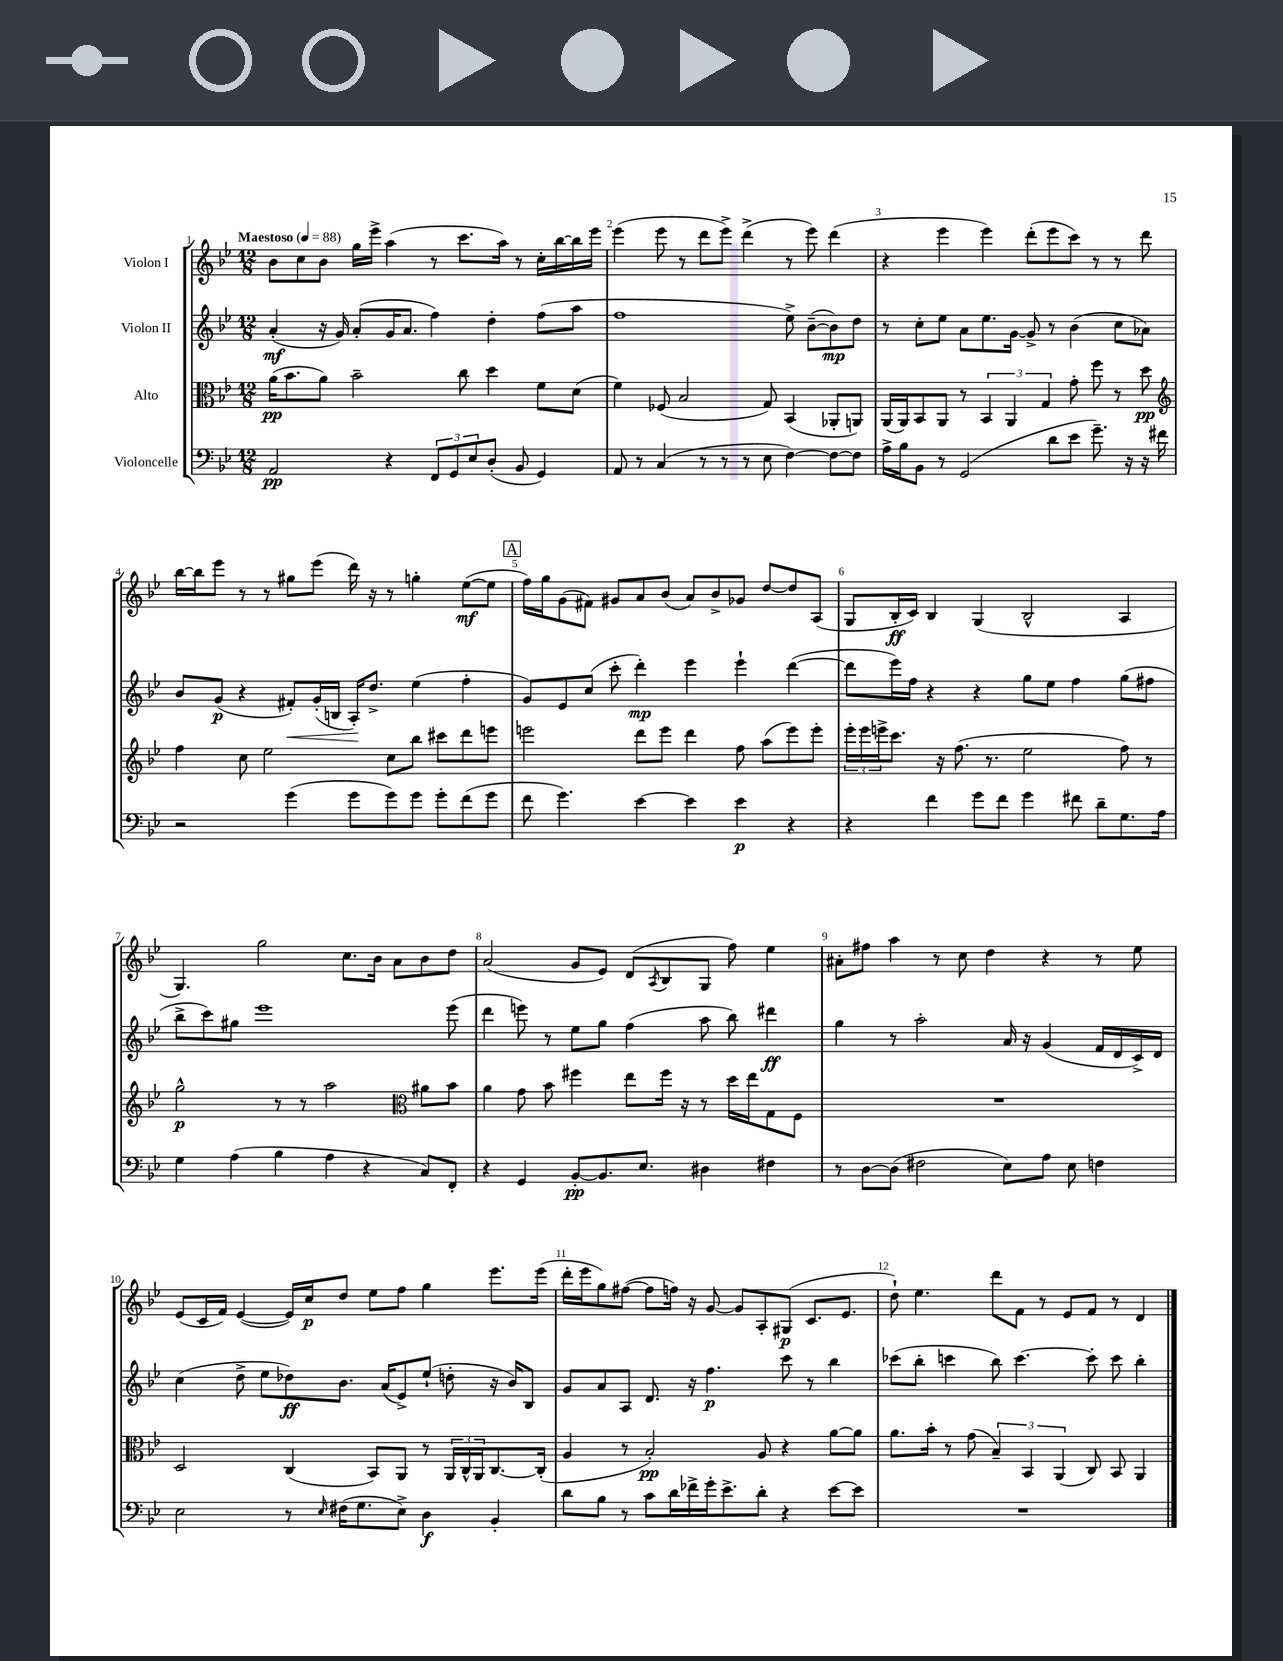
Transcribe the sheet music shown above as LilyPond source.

<<
\new StaffGroup <<
\new Staff = "s0" \with { instrumentName = "Violon I" } {
    \clef treble \key bes \major \numericTimeSignature \time 12/8 \tempo "Maestoso" 4 = 88
    bes'8 c''8 bes'8 g''16 ees'''16-> a''4( r8 c'''8. a''16) r8 c''16-. bes''16~ bes''16 ees'''16 |
    ees'''4( ees'''8 r8 d'''8 ees'''8->) d'''4->( r8 ees'''8) d'''4( |
    r4 ees'''4 ees'''4) d'''8-.( ees'''8 c'''8) r8 r8 d'''8 |
    bes''16~ bes''16 ees'''8 r8 r8 gis''8 ees'''8( d'''16) r16 r8 g''4-. ees''8~\mf( ees''8 |
    \mark \markup { \box "A" } f''16) g''16 g'8( fis'8) gis'8 a'8 bes'8( a'8) bes'8-> ges'8 d''8~ d''8 a8( |
    g8 bes16-.\ff c'16) bes4 g4( bes2-^ a4 |
    g4.) g''2 c''8. bes'16 a'8 bes'8 d''8 |
    a'2( g'8 ees'8) d'8( \acciaccatura { a8 } bes8 g8 f''8) ees''4 |
    ais'8-. fis''8 a''4 r8 c''8 d''4 r4 r8 ees''8 |
    ees'8( c'16 f'16) ees'4~( ees'16) c''16\p d''8 ees''8 f''8 g''4 ees'''8. ees'''16( |
    d'''16-. ees'''16 g''8) fis''8~( fis''8 f''16) r16 g'8~ g'8 a8-. gis8\p( c'8. ees'8. |
    d''8-!) ees''4. d'''8 f'8 r8 ees'8 f'8 r8 d'4 \bar "|." |
}
\new Staff = "s1" \with { instrumentName = "Violon II" } {
    \clef treble \key bes \major \numericTimeSignature \time 12/8
    a'4-.\mf( r16 g'16) a'8-.( g'16 a'8. f''4) d''4-. f''8( a''8 |
    f''1 ees''8->) bes'8~--( bes'8\mp) d''8 |
    r8 c''8-. ees''8 a'8 ees''8. g'16~ g'8-> r8 bes'4( c''8 aes'8) |
    bes'8 g'8\p( r4 fis'8-.\<) g'16-.( b16 a16-.\!) d''8.-> ees''4( f''4-. |
    \mark \markup { \box "A" } g'8) ees'8 c''8( c'''8-. d'''4-.\mp) ees'''4 ees'''4-! d'''4~( |
    d'''8 ees'''16) f''16 r4 r4 g''8 ees''8 f''4 g''8( fis''8 |
    bes''8-> c'''8) gis''8 ees'''1 ees'''8( |
    d'''4 e'''8) r8 ees''8 g''8 f''4( a''8 bes''8) dis'''4\ff |
    g''4 r8 a''2-. a'16 r16 g'4( f'16 d'16 c'16->) d'16 |
    c''4( d''8-> ees''8 des''8\ff) bes'8. a'16( ees'8->) ees''8-!( d''8-. r16 bes'16) bes8 |
    g'8 a'8 a8 d'8. r16 f''4.\p c'''8 r8 bes''4 |
    ces'''8( bes''8-. c'''4 bes''8) c'''4.~ c'''8-. c'''8 bes''4-. \bar "|." |
}
\new Staff = "s2" \with { instrumentName = "Alto" } {
    \clef alto \key bes \major \numericTimeSignature \time 12/8
    a'16\pp( bes'8. a'8) bes'2-- c''8 d''4 f'8 d'8( |
    f'4) fes8( bes2 g8) bes,4( aes,8-. a,8) |
    a,16( a,16) bes,8 a,8 r8 \tuplet 3/2 { bes,4 a,4 g4 } g'8-. f''8 r8 d''8\pp |
    \clef treble f''4 c''8 ees''2 c''8 bes''8 cis'''8 d'''8 e'''8 |
    \mark \markup { \box "A" } e'''2 d'''8 e'''8 d'''4 f''8 a''8( e'''8) e'''8-. |
    \tuplet 3/2 { ees'''16-. ees'''16 e'''16-> } c'''8. r16 f''8.( r8. ees''2 f''8) r8 |
    g''2-^\p r8 r8 a''2 \clef alto ais'8 bes'8 |
    a'4 g'8 bes'8 fis''4 ees''8 fis''16 r16 r8 d''16 ees''16 g8 f8 |
    R1. |
    d2 c4( bes,8) a,8 r8 \tuplet 3/2 { a,16 c16-^ a,16 } c8.~ c16-.( |
    a4 r8 bes2-.\pp) a8 r4 a'8~ a'8 |
    a'8. bes'16-. r8 g'8( \tuplet 3/2 { bes4--) bes,4 a,4( } c8) bes,8 a,4 \bar "|." |
}
\new Staff = "s3" \with { instrumentName = "Violoncelle" } {
    \clef bass \key bes \major \numericTimeSignature \time 12/8
    a,2\pp r4 \tuplet 3/2 { f,8 g,8 ees8 } d8-.( bes,8 g,4) |
    a,8 r8 c4( r8 r8 r8 ees8 f4~) f8~ f8 |
    a16-> bes16 bes,8 r8 g,2( d'8 ees'8 g'8.--) r16 r16 fis'16 |
    r2 g'4( g'8 g'8) g'8 g'8-. f'8( g'8 |
    \mark \markup { \box "A" } f'8 g'4.) ees'4~ ees'4 ees'4\p r4 |
    r4 f'4 g'8 f'8 g'4 fis'8 d'8-- g8. a16 |
    g4 a4( bes4 a4 r4 c8) f,8-. |
    r4 g,4 bes,8~-.\pp bes,8. ees8. dis4 fis4 |
    r8 d8~ d8( fis2 ees8) a8 ees8 f4 |
    ees2 r8 \grace { ees16 } fis16( g8. ees8->) d4\f bes,4-. |
    d'8 bes8 r8 c'8 d'16 fes'16-> g'16-. ees'8.-> d'8-. r4 ees'8~ ees'8 |
    R1. \bar "|." |
}
>>
>>
\layout { \context { \Score \override BarNumber.break-visibility = ##(#f #t #t) barNumberVisibility = #all-bar-numbers-visible } }
